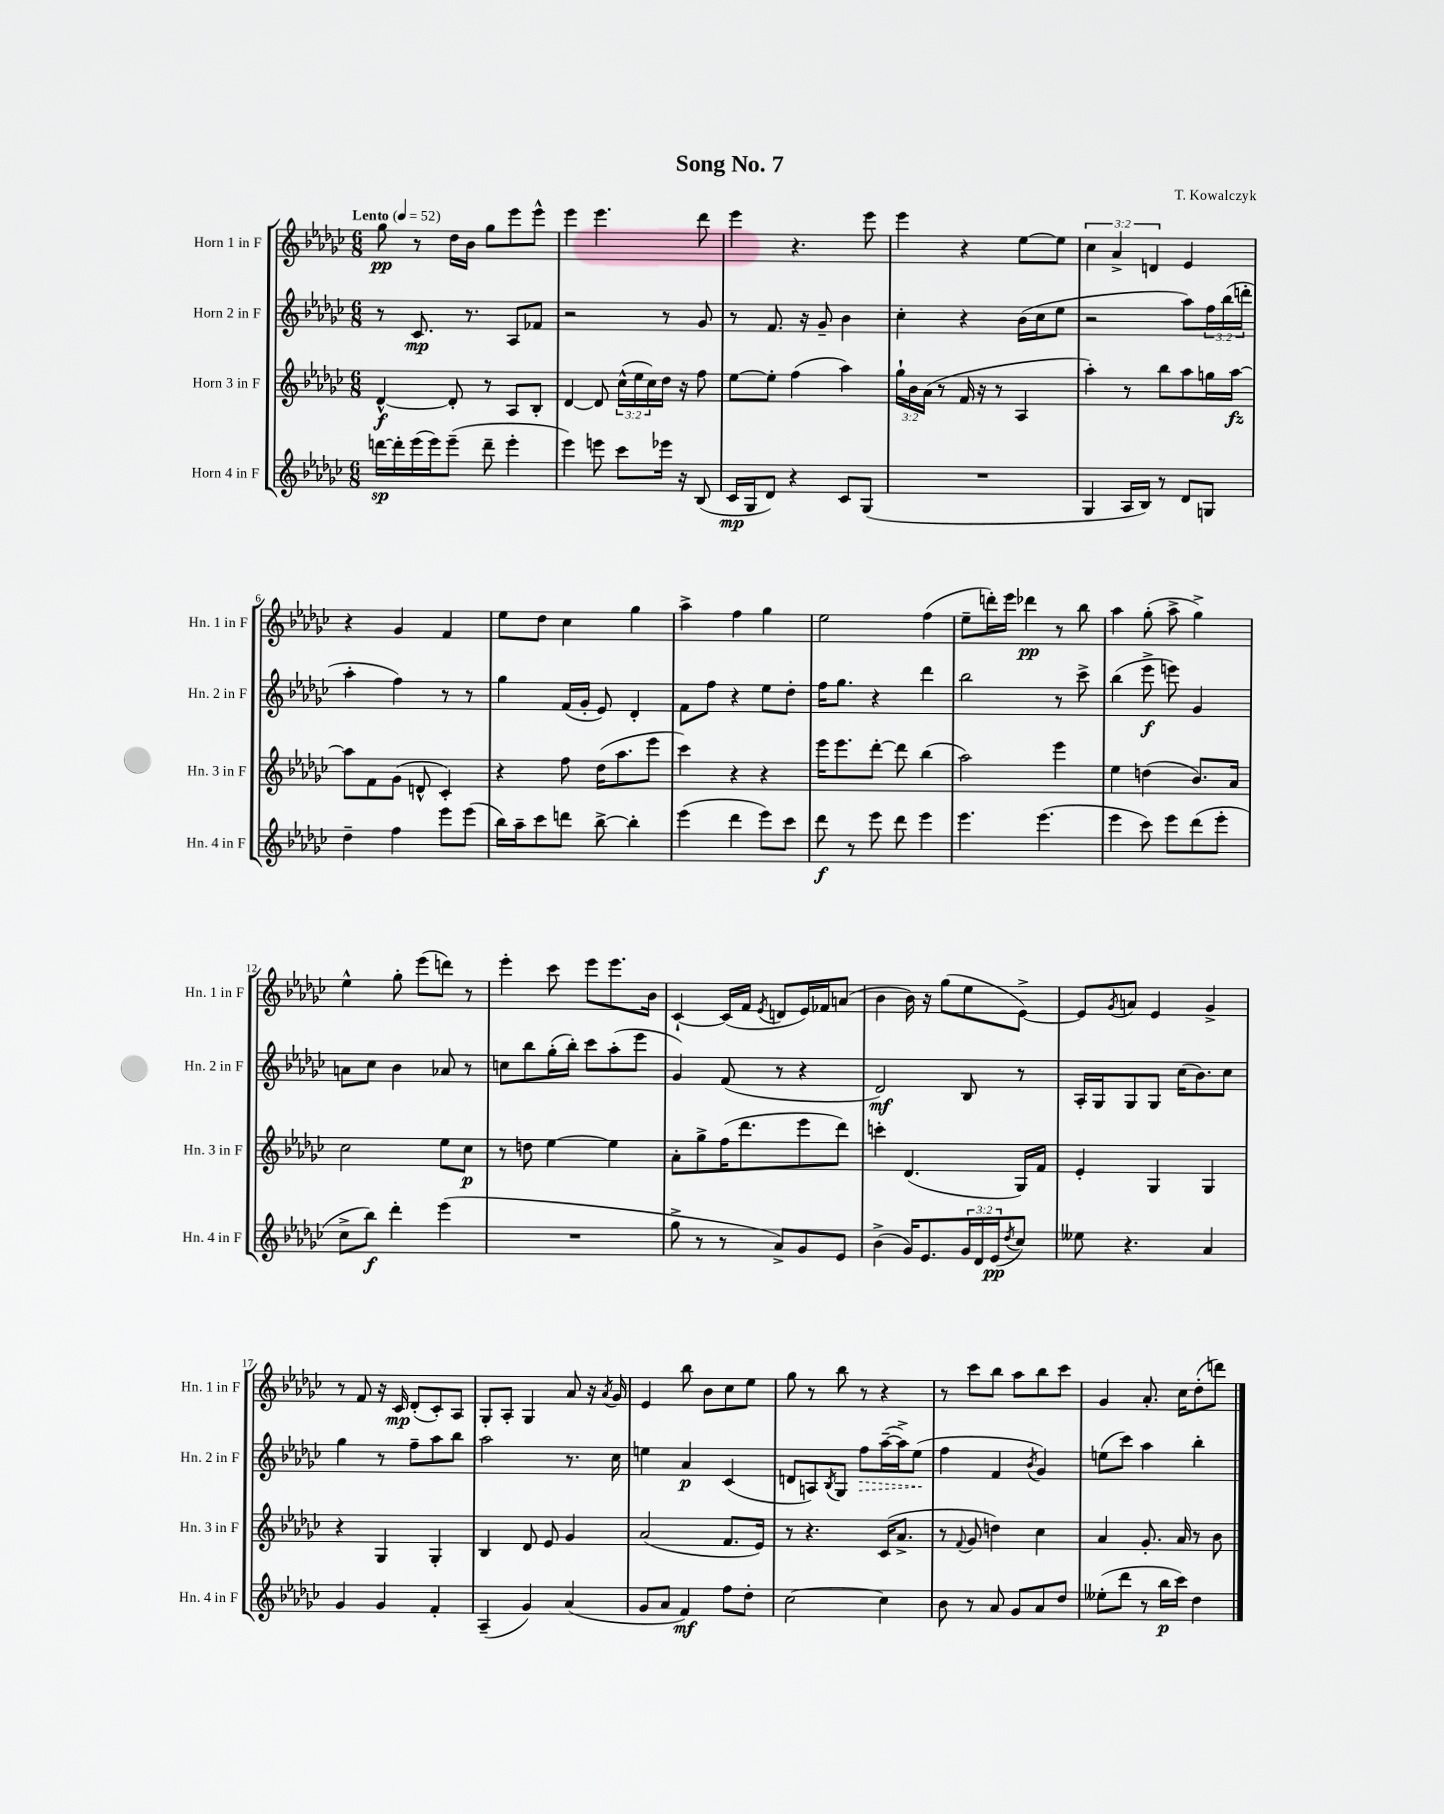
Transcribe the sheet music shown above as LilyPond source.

\header { title = "Song No. 7" composer = "T. Kowalczyk" }
<<
\new StaffGroup <<
\new Staff = "s0" \with { instrumentName = "Horn 1 in F" shortInstrumentName = "Hn. 1 in F" } {
    \clef treble \key ges \major \numericTimeSignature \time 6/8 \override Staff.TupletNumber.text = #tuplet-number::calc-fraction-text \tempo "Lento" 4 = 52
    ges''8\pp r8 des''16 bes'16 ges''8 ees'''8 ees'''8-^ |
    ees'''4 ees'''4. des'''8 |
    ees'''4 r4. ees'''8 |
    ees'''4 r4 ees''8~ ees''8 |
    \tuplet 3/2 { ces''4 aes'4-> d'4 } ees'4 |
    r4 ges'4 f'4 |
    ees''8 des''8 ces''4 ges''4 |
    aes''4-> f''4 ges''4 |
    ees''2 f''4( |
    ees''8-- d'''16-.) ees'''16 des'''4\pp r8 bes''8 |
    aes''4 ges''8-.( aes''8-> ges''4->) |
    ees''4-^ ges''8-. ees'''8( d'''8) r8 |
    ees'''4-. ces'''8 ees'''8 ees'''8. bes'16 |
    ces'4~-! ces'16( f'16 \acciaccatura { ees'8 } d'8 ees'16) fes'16 a'8( |
    bes'4 bes'16) r16 ges''8( ees''8 ees'8~->) |
    ees'8 \acciaccatura { ges'8 } a'8 ees'4 ges'4-> |
    r8 f'8 r16 ces'16\mp des'8-.( ces'8-.) aes8 |
    ges8-. aes8-. ges4 aes'8 r16 \acciaccatura { aes'8 } ges'16 |
    ees'4 bes''8 bes'8 ces''8 ees''8 |
    ges''8 r8 bes''8 r8 r4 |
    r8 ces'''8 bes''8 aes''8 bes''8 ces'''8 |
    ges'4 aes'8.-. ces''16 des''8-.( d'''8) \bar "|." |
}
\new Staff = "s1" \with { instrumentName = "Horn 2 in F" shortInstrumentName = "Hn. 2 in F" } {
    \clef treble \key ges \major \numericTimeSignature \time 6/8 \override Staff.TupletNumber.text = #tuplet-number::calc-fraction-text
    r8 ces'8.\mp r8. aes8 fes'8 |
    r2 r8 ges'8 |
    r8 f'8. r16 ges'8-- bes'4 |
    ces''4-. r4 bes'16( ces''16 ees''8 |
    r2 aes''8) \tuplet 3/2 { f''16 bes''16( d'''16-. } |
    aes''4-. f''4) r8 r8 |
    ges''4 f'16( ges'16-. ees'8) des'4-. |
    f'8 f''8 r4 ees''8 des''8-. |
    f''16 ges''8. r4 des'''4 |
    bes''2 r8 ces'''8-> |
    bes''4( ees'''8->\f e'''8) ges'4 |
    a'8 ces''8 bes'4 aes'8 r8 |
    c''8 bes''8 ges''16-.( bes''16-.) ces'''8 aes''8-.( ees'''8 |
    ges'4) f'8( r8 r4 |
    des'2\mf) bes8 r8 |
    aes16-. ges16 ges8 ges8 ces''16( bes'8.) ces''8 |
    ges''4 r8 f''8-- aes''8 bes''8 |
    aes''2 r8. ces''16 |
    e''4 aes'4\p ces'4( |
    d'8 a8) \acciaccatura { bes8 } ges8 \once \override Hairpin.style = #'dashed-line f''8\> aes''16~--( aes''16->) ees''8\!( |
    f''4 f'4 \acciaccatura { bes'8 } ges'4) |
    e''8( ces'''8) aes''4 bes''4-. \bar "|." |
}
\new Staff = "s2" \with { instrumentName = "Horn 3 in F" shortInstrumentName = "Hn. 3 in F" } {
    \clef treble \key ges \major \numericTimeSignature \time 6/8 \override Staff.TupletNumber.text = #tuplet-number::calc-fraction-text
    des'4~-^\f des'8-. r8 aes8 bes8-. |
    des'4~ des'8 \tuplet 3/2 { ces''16-^( ees''16 ces''16) } des''16 r16 f''8 |
    ees''8~ ees''8-. f''4( aes''4) |
    \tuplet 3/2 { ges''16-! bes'16 aes'16( } r8 f'16 r16 r8 aes4 |
    aes''4-.) r8 bes''8 aes''8 g''16 aes''16~\fz |
    aes''8 f'8 ges'8( d'8-^ ces'4-.) |
    r4 f''8 des''16( aes''8. ees'''8 |
    ces'''4) r4 r4 |
    ees'''16 ees'''8. des'''8~-. des'''8 bes''4( |
    aes''2) ees'''4 |
    ees''4 d''4( bes'8.) aes'16 |
    ces''2 ees''8 ces''8\p |
    r8 d''8 ees''4~ ees''4 |
    aes'8-. ges''8-> f''16( des'''8. ees'''8 des'''8) |
    c'''4-. des'4.( ges16) f'16 |
    ees'4-. ges4 ges4 |
    r4 ges4 ges4-. |
    bes4 des'8 ees'8 ges'4 |
    aes'2( f'8. ees'16) |
    r8 r4. ces'16( aes'8.-> |
    r8 \appoggiatura { f'8 } ges'8 d''4) ces''4 |
    aes'4 ges'8.-. aes'16 r8 bes'8 \bar "|." |
}
\new Staff = "s3" \with { instrumentName = "Horn 4 in F" shortInstrumentName = "Hn. 4 in F" } {
    \clef treble \key ges \major \numericTimeSignature \time 6/8 \override Staff.TupletNumber.text = #tuplet-number::calc-fraction-text
    d'''16~\sp d'''16-. ees'''16( ees'''16) ees'''8--( d'''8-- ees'''4-. |
    ees'''4) e'''8 ces'''8 ees'''16 r16 bes8( |
    ces'16\mp ges16 des'8) r4 ces'8 ges8( |
    R2. |
    ges4 aes16 bes16) r8 des'8 g8 |
    des''4-- f''4 ees'''8 ees'''8( |
    bes''16) aes''16-- ces'''8 d'''8 bes''8~-> bes''4-. |
    ees'''4( des'''4 ees'''8) ces'''8 |
    des'''8\f r8 ees'''8 des'''8 ees'''4 |
    ees'''4. ees'''4.( |
    ees'''4 ces'''8) ees'''8 des'''8( ees'''8-. |
    ces''8-> bes''8\f) des'''4-. ees'''4( |
    R2. |
    ges''8-> r8 r8 aes'8->) ges'8 ees'8 |
    bes'4->( ges'16) ees'8. \tuplet 3/2 { ges'16 des'16 ees'16\pp( } \acciaccatura { des''8 } ces''8) |
    eeses''8 r4. aes'4 |
    ges'4 ges'4 f'4-. |
    aes4--( ges'4) aes'4( |
    ges'8 aes'8 f'4\mf) f''8 des''8-. |
    ces''2~ ces''4 |
    bes'8 r8 aes'8 ges'8 aes'8 des''8 |
    eeses''8-.( des'''8 r8 bes''16\p ces'''16) des''4 \bar "|." |
}
>>
>>
